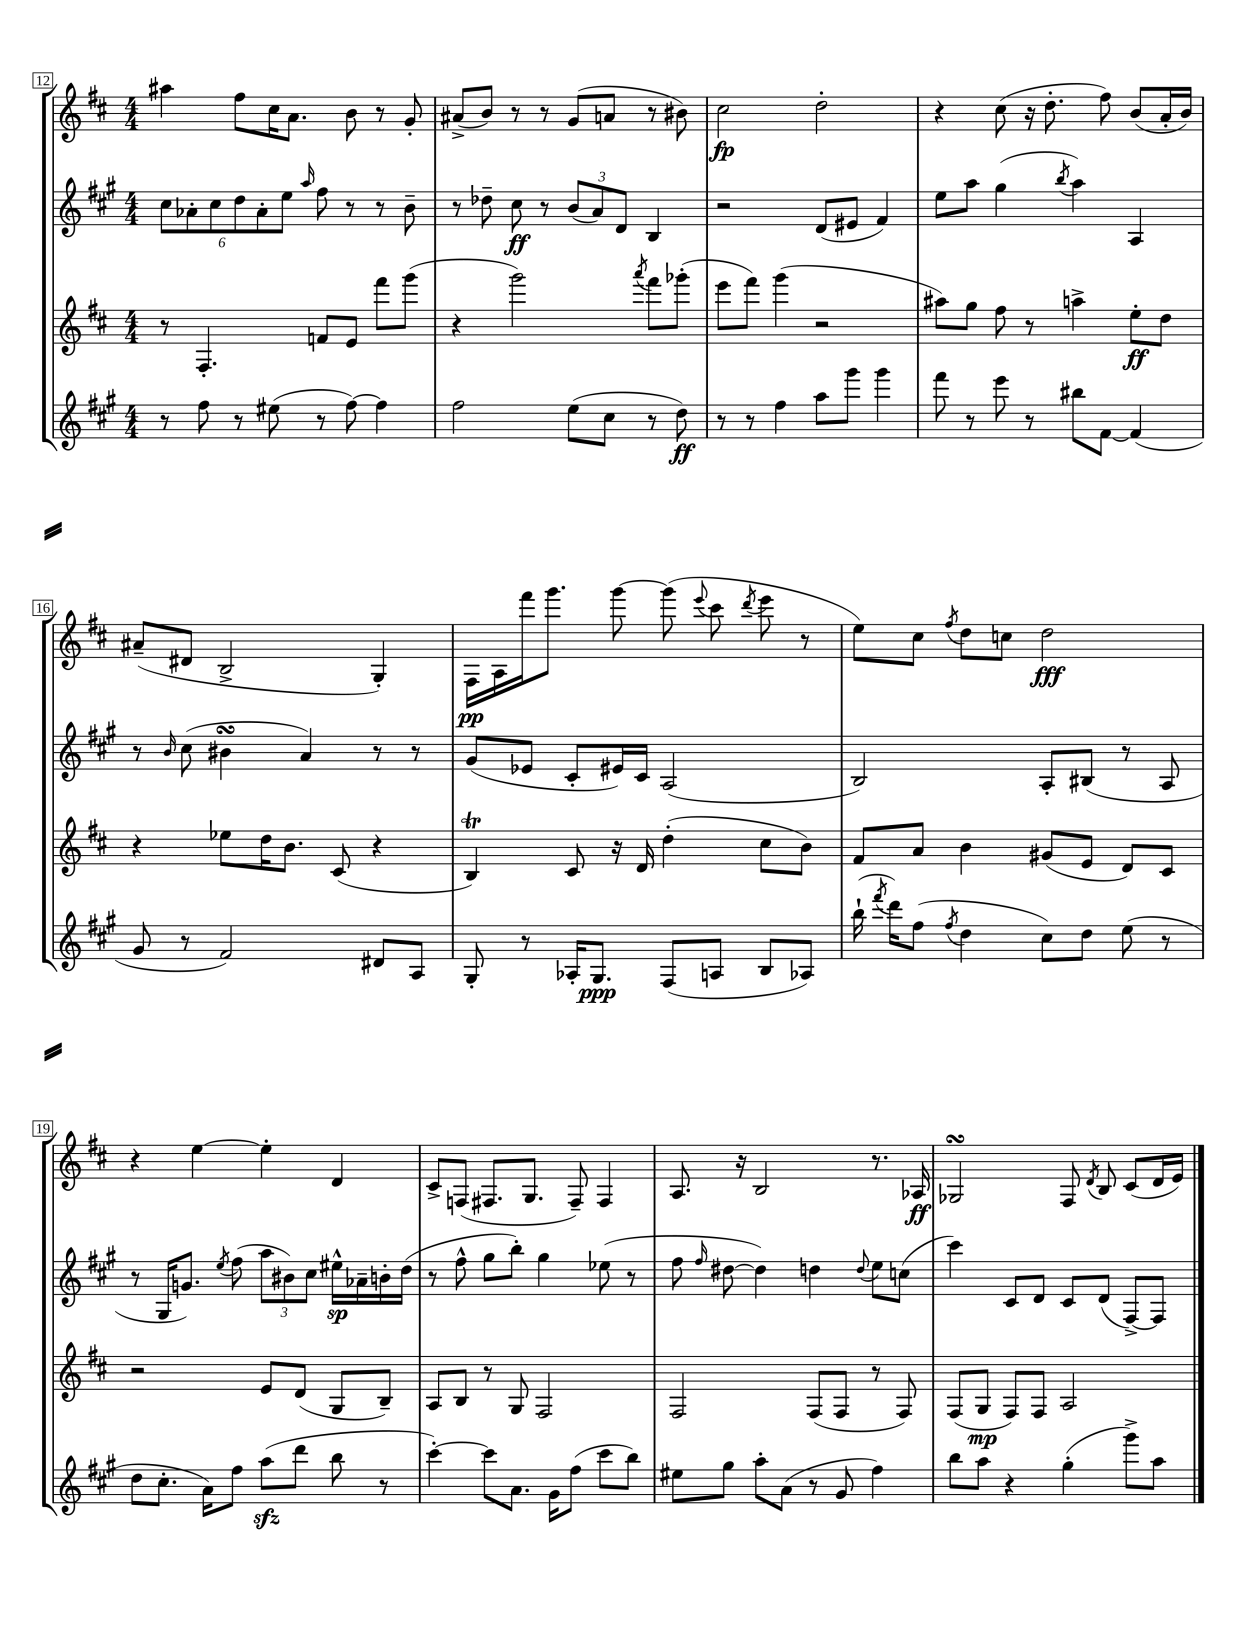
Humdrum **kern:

**kern	**kern	**kern	**kern
*staff4	*staff3	*staff2	*staff1
*clefG2	*clefG2	*clefG2	*clefG2
*k[f#c#g#]	*k[f#c#]	*k[f#c#g#]	*k[f#c#]
*M4/4	*M4/4	*M4/4	*M4/4
8r	8r	12cc#\L	4aa#\
.	.	12a-'\	.
8ff#\	4.F#'/	.	.
.	.	12cc#\	.
8r	.	12dd\	8ff#\L
.	.	12a-'\	.
(8ee#\	.	.	16cc#\K
.	.	12ee\J	.
.	.	.	8.a\J
.	.	16qqaa/	.
8r	8f/L	8ff#\	.
[8ff#\)	8e/J	8r	8b\
4ff#\]	8fff#\L	8r	8r
.	(8ggg\J	8b~\	8g'/
=	=	=	=
2ff#\	4r	8r	(8a#^/L
.	.	8dd-~\	8b/J)
.	2ggg\)	8cc#\	8r
.	.	8r	8r
(8ee\L	.	(12b/L	(8g/L
.	.	12a/)	.
8cc#\J	.	.	8a/J
.	.	12d/J	.
.	8qaaa/	.	.
8r	8fff#\L	4B/	8r
8dd\)	(8ggg-'\J	.	8b#\)
=	=	=	=
8r	8eee\L	2r	2cc#\
8r	8fff#\J)	.	.
4ff#\	(4ggg\	.	.
8aa\L	2r	(8d/L	2dd'\
8ggg#\J	.	8e#/J	.
4ggg#\	.	4f#/)	.
=	=	=	=
8fff#\	8aa#\L)	8ee\L	4r
8r	8gg\J	8aa\J	.
8eee\	8ff#\	(4gg#\	(8cc#\
8r	8r	.	16r
.	.	.	8.dd'\
.	.	8qbb/	.
8bb#\L	4aa^\	4aa\)	.
[8f#\J	.	.	8ff#\)
(4f#/]	8ee'\L	4A/	(8b/L
.	8dd\J	.	16a'/L
.	.	.	16b/JJ)
=	=	=	=
8g#/	4r	8r	(8a#~/L
.	.	16qqb/	.
8r	.	(8cc#\	8d#/J
2f#/)	8ee-\L	4b#\	2B^/
.	16dd\K	.	.
.	8.b\J	.	.
.	.	4a/)	.
.	(8c#/	.	.
8d#/L	4r	8r	4G'/)
8A/J	.	8r	.
=	=	=	=
8G#'/	4B/)	(8g#/L	16F#\LL
.	.	.	16A\
8r	.	8e-/J	16fff#\J
.	.	.	8.ggg\J
16A-'/LK	8c#/	8c#'/L	.
8.G#/J	.	.	.
.	16r	16e#/L)	[8ggg\
.	16d/	16c#/JJ	.
(8F#/L	(4dd'\	(2A/	(8ggg\]
.	.	.	8qqeee/
8A/J	.	.	8ccc#\
.	.	.	8qddd/
8B/L	8cc#\L	.	8eee\
8A-/J)	8b\J)	.	8r
=	=	=	=
(16bb`\	8f#/L	2B/)	8ee\L)
8qfff#/	.	.	.
16ddd\LK)	.	.	.
(8ff#\J	8a/J	.	8cc#\J
8qff#/	.	.	8qff#/
4dd\	4b\	.	8dd\L
.	.	.	8cc\J
8cc#\L)	(8g#/L	8A'/L	2dd\
8dd\J	8e/J	(8B#/J	.
(8ee\	8d/L)	8r	.
8r	8c#/J	8A/	.
=	=	=	=
8dd\L	2r	8r	4r
8.cc#'\J	.	16G#/LK	.
.	.	8.g/J)	.
.	.	.	[4ee\
16a\LK)	.	.	.
.	.	8qee/	.
8ff#\J	.	(8ff#\	.
(8aa\L	8e/L	12aa\L	4ee'\]
.	.	12b#\)	.
8ddd\J	(8d/J	.	.
.	.	12cc#\J	.
8bb\	8G/L	16ee#^^\LL	4d/
.	.	16a-~\	.
8r	8B~/J)	16b'\	.
.	.	(16dd\JJ	.
=	=	=	=
[4ccc#'\)	8A/L	8r	8c#^/L
.	8B/J	8ff#^^\	(8F/J
8ccc#\]L	8r	8gg#\L	8.F#/L
8.a\J	8G/	8bb'\J)	.
.	.	.	8.G/J
.	2F#/	4gg#\	.
16g#\LK	.	.	.
(8ff#\J	.	.	8F#~/)
8ccc#\L	.	(8ee-\	4F#/
8bb\J)	.	8r	.
=	=	=	=
8ee#\L	2F#/	8ff#\	8.A/
.	.	16qqff#/	.
8gg#\J	.	[8dd#\	.
.	.	.	16r
8aa'\L	.	4dd#\])	2B/
(8a\J	.	.	.
8r	(8F#/L	4dd\	.
8g#/	8F#/J	.	.
.	.	8qqdd/	.
4ff#\)	8r	8ee\L	8.r
.	8F#/)	(8cc\J	.
.	.	.	16A-/
=	=	=	=
8bb\L	(8F#/L	4ccc#\)	2G-/
8aa\J	8G/J	.	.
4r	8F#/L)	8c#/L	.
.	8F#/J	8d/J	.
(4gg#'\	2A/	8c#/L	8F#/
.	.	.	8qd/
.	.	(8d/J	8B/
8ggg#^\L)	.	[8F#^/L)	(8c#/L
8aa\J	.	8F#/]J	16d/L
.	.	.	16e/JJ)
==	==	==	==
*-	*-	*-	*-
